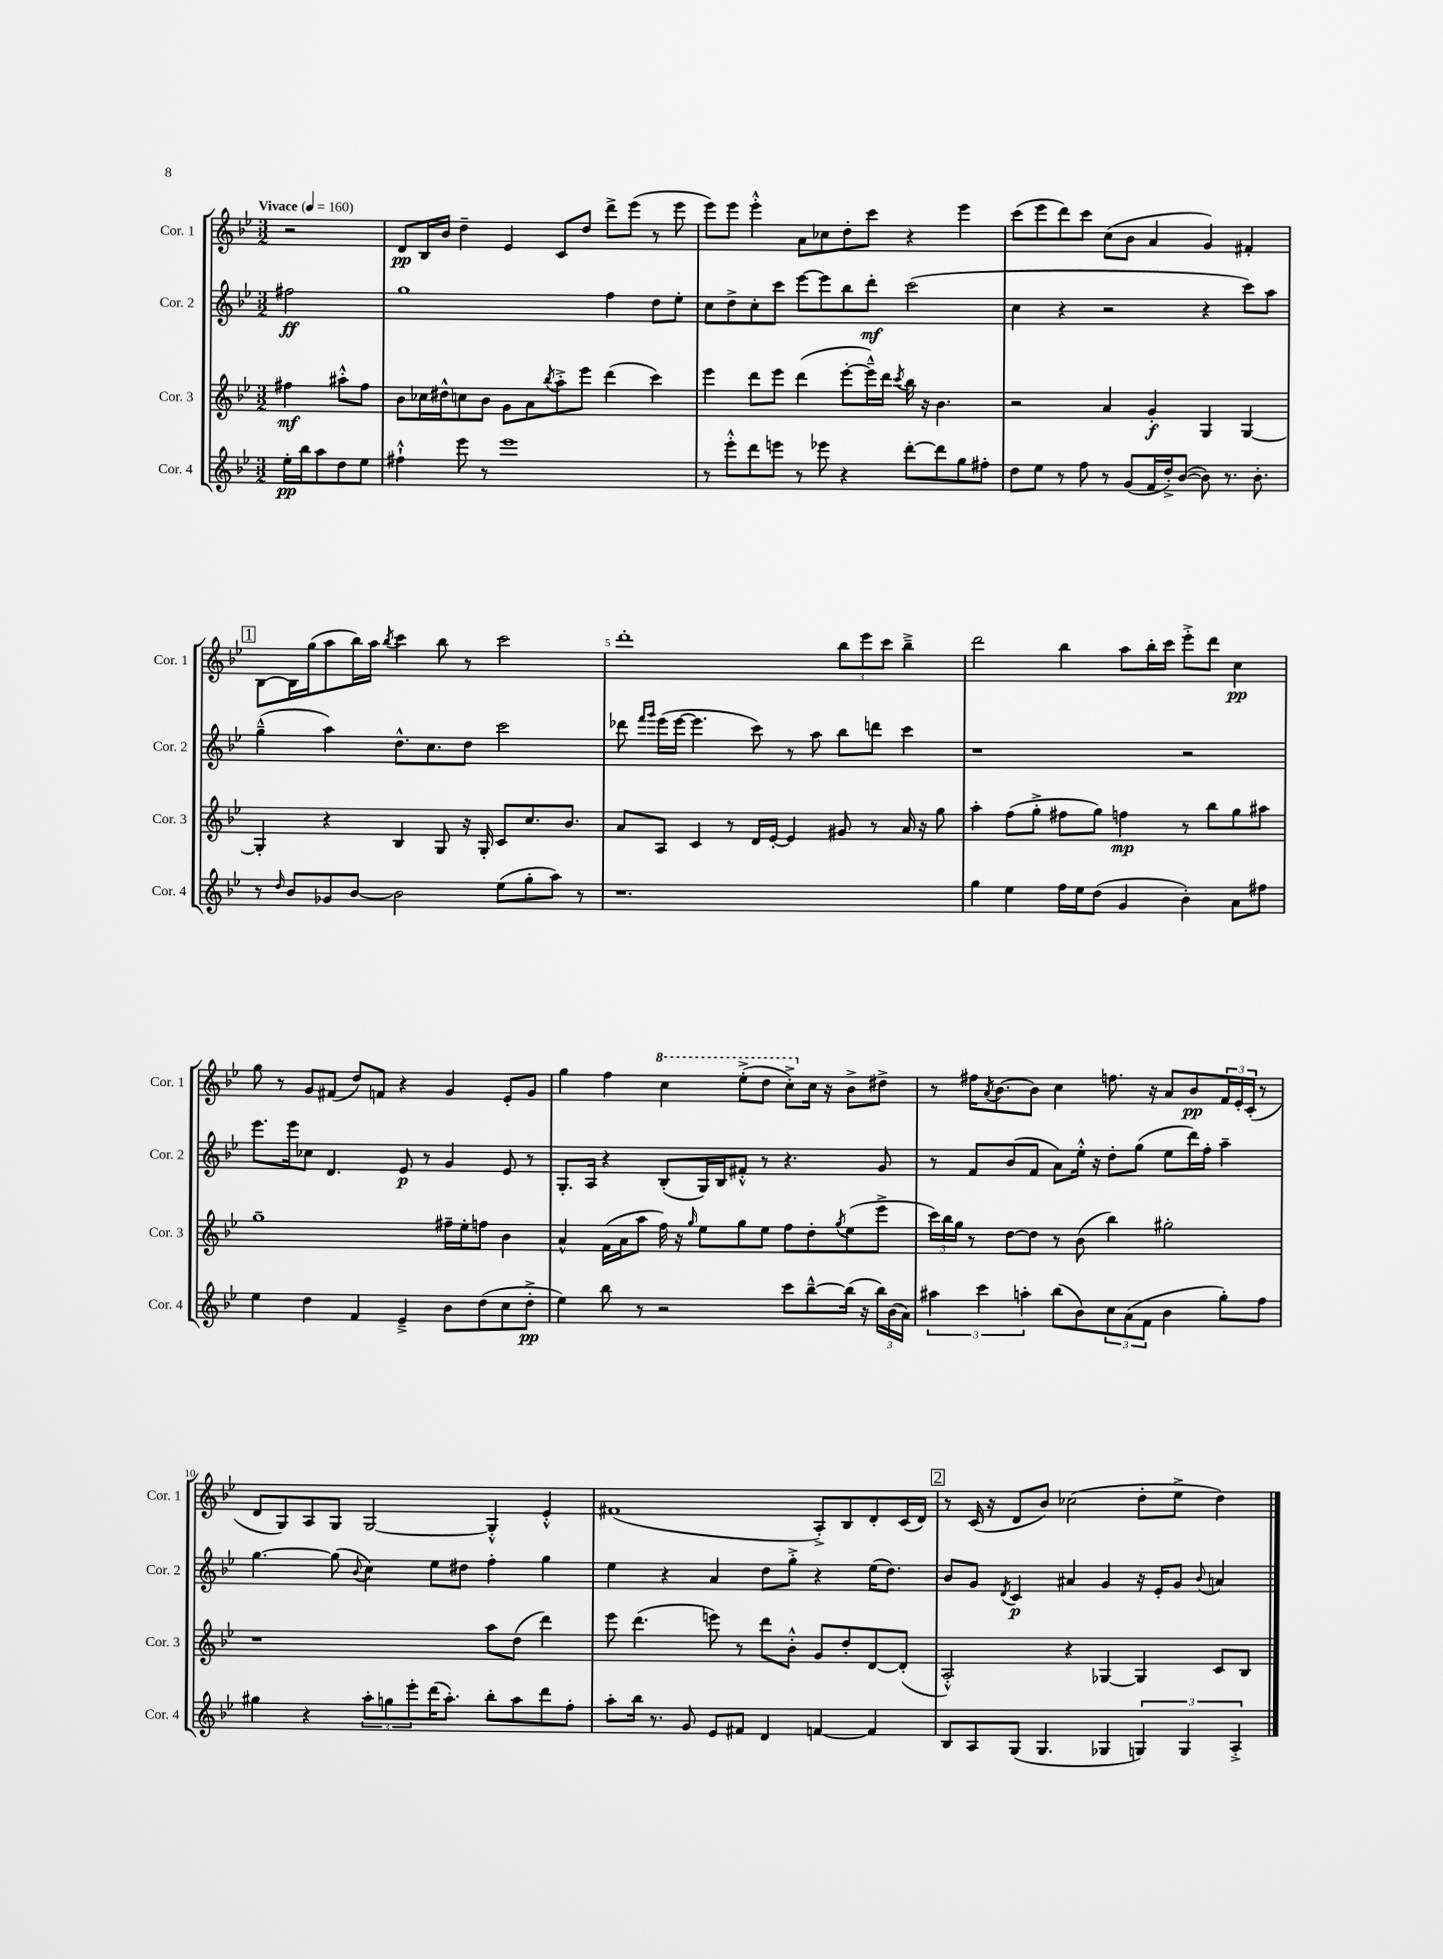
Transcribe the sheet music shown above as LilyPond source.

<<
\new StaffGroup <<
\new Staff = "s0" \with { instrumentName = "Cor. 1" shortInstrumentName = "Cor. 1" } {
    \clef treble \key bes \major \numericTimeSignature \time 3/2 \partial 2 \tempo "Vivace" 4 = 160
    r2 |
    d'8\pp bes16 bes'16 d''4-- ees'4 c'8 d''8 d'''8-> ees'''8( r8 ees'''8 |
    ees'''8) ees'''8 ees'''4-.-^ a'8 ces''8 d''8-. c'''8 r4 ees'''4 |
    c'''8( ees'''8 d'''8) c'''8 c''8( bes'8 a'4 g'4) fis'4-. |
    \mark \markup { \box "1" } bes8~ bes16 g''16( a''8 bes''16) a''16 \acciaccatura { bes''8 } c'''4 bes''8 r8 c'''2 |
    d'''1-. \tuplet 3/2 { bes''8 ees'''8 c'''8 } bes''4---> |
    d'''2 bes''4 a''8 bes''16-. c'''16 ees'''8-.-> d'''8 c''4\pp |
    g''8 r8 g'8 fis'8( d''8) f'8 r4 g'4 ees'8-. g'8 |
    g''4 f''4 \ottava #1 c'''4 ees'''8-.->( d'''8 c'''8-.->) \ottava #0 c''16 r16 bes'8-> dis''8-> |
    r8 fis''16 \acciaccatura { a'8 } bes'8.~ bes'8 c''4 f''8. r16 a'8 bes'8\pp \tuplet 3/2 { f'16 ees'16-. c'16-.( } r8 |
    d'8 g8) a8 g8 g2~ g4-.-^ ees'4-.-^ |
    fis'1( a8-.->) bes8 d'8-. c'16( d'16) |
    \mark \markup { \box "2" } r8 c'16( r16 d'8 bes'8) ces''2( d''8-. ees''8-> d''4) \bar "|." |
}
\new Staff = "s1" \with { instrumentName = "Cor. 2" shortInstrumentName = "Cor. 2" } {
    \clef treble \key bes \major \numericTimeSignature \time 3/2 \partial 2
    fis''2\ff |
    g''1 f''4 d''8 ees''8-. |
    c''8 d''8-> c''8-. c'''8 ees'''8~ ees'''8 bes''8 d'''8-.\mf c'''2( |
    c''4 r4 r2 r4 c'''8) a''8 |
    \mark \markup { \box "1" } g''4---^( a''4) d''8.-^ c''8. d''8 c'''2 |
    des'''8 \grace { f'''16 g'''16 } ees'''16( ees'''16~ ees'''4. c'''8) r8 a''8 bes''8 d'''8 c'''4 |
    r1 r2 |
    ees'''8. ees'''16 ces''8 d'4. ees'8\p r8 g'4 ees'8 r8 |
    g8.-. a16 r4 bes8-.( g16) bes16 fis'8-.-^ r8 r4. g'8 |
    r8 f'8 bes'8( f'8 a'8) ees''16-.-^ r16 d''8-. g''8( ees''8 d'''16) f''16-. a''4-- |
    g''4.~ g''8( \appoggiatura { bes'8 } c''4) ees''8 dis''8 f''4-. g''4 |
    ees''4 r4 a'4 d''8 g''8-.-> r4 ees''16( d''8.) |
    \mark \markup { \box "2" } bes'8 g'8 \acciaccatura { d'8 } c'4\p ais'4 g'4 r16 ees'16-. g'8 \appoggiatura { bes'8 } a'4 \bar "|." |
}
\new Staff = "s2" \with { instrumentName = "Cor. 3" shortInstrumentName = "Cor. 3" } {
    \clef treble \key bes \major \numericTimeSignature \time 3/2 \partial 2
    fis''4\mf ais''8-.-^ fis''8 |
    bes'8 ces''16 dis''16-^ c''8 bes'8 g'8 a'8 \acciaccatura { bes''8 } a''8-.-> ees'''8 d'''4( c'''4) |
    ees'''4 d'''8 ees'''8 d'''4( ees'''8~-. ees'''16---^) d'''16 \acciaccatura { c'''8 } bes''16 r16 bes'4. |
    r2 a'4 g'4-.\f g4 g4~ |
    \mark \markup { \box "1" } g4-. r4 bes4 g8 r16 g16-. c'8 c''8. bes'8. |
    a'8 a8 c'4 r8 d'16 ees'16~-. ees'4 gis'8 r8 a'16 r16 g''8 |
    a''4-. f''8( g''8-.-> fis''8 g''8) f''4\mp r8 bes''8 g''8 ais''8 |
    g''1-- fis''16-- ees''16-. f''8 bes'4 |
    a'4-^ f'16( a'16 a''8 f''16) r16 \grace { g''16 } ees''8 g''8 ees''8 f''8 d''8-. \acciaccatura { g''8 } ees''8( ees'''8-> |
    \tuplet 3/2 { c'''16) bes''16 g''16 } r8 d''8~ d''8 r8 bes'8( bes''4) gis''2-. |
    r1 a''8 d''8( d'''4) |
    ees'''8 d'''4.( e'''8) r8 d'''8 bes'8-.-^ g'8 d''8-. d'8~ d'8-.( |
    \mark \markup { \box "2" } a2-.-^) r4 ges4~ ges4 c'8 bes8 \bar "|." |
}
\new Staff = "s3" \with { instrumentName = "Cor. 4" shortInstrumentName = "Cor. 4" } {
    \clef treble \key bes \major \numericTimeSignature \time 3/2 \partial 2
    ees''16-.\pp bes''16 a''8 d''8 ees''8 |
    fis''4-!-^ ees'''8 r8 ees'''1 |
    r8 ees'''8-.-^ d'''8 e'''8 r8 ees'''8 r4 d'''8~-. d'''8 g''8 fis''8-. |
    d''8 ees''8 r8 f''8 r8 g'8( f'16 d''16-.->) bes'8~( bes'8) r8. bes'8.-. |
    \mark \markup { \box "1" } r8 \grace { d''16 } bes'8 ges'8 bes'8~ bes'2 ees''8( g''8-. a''8) r8 |
    r1. |
    g''4 ees''4 f''16 ees''16 d''8( g'4 bes'4-.) a'8 fis''8 |
    ees''4 d''4 f'4 ees'4---> bes'8 d''8( c''8 d''8-.->\pp |
    ees''4) bes''8 r8 r2 c'''8 bes''8~---^ bes''16( r16 \tuplet 3/2 { bes''16) bes'16( a'16) } |
    \tuplet 3/2 { ais''4 c'''4 a''4-. } bes''8( bes'8) \tuplet 3/2 { c''8 a'8( f'8 } bes'4 g''8-.) f''8 |
    gis''4 r4 \tuplet 3/2 { a''8-. g''8 ees'''8-. } d'''16( a''8.-.) bes''8-. a''8 d'''8 f''8-. |
    a''8-. bes''16 r8. g'8 ees'8 fis'8 d'4 f'4~ f'4 |
    \mark \markup { \box "2" } bes8 a8 g8( g4. ges4 \tuplet 3/2 { g4) g4 a4-.-> } \bar "|." |
}
>>
>>
\layout { \context { \Score \override BarNumber.break-visibility = ##(#f #t #t) barNumberVisibility = #(every-nth-bar-number-visible 5) } }
